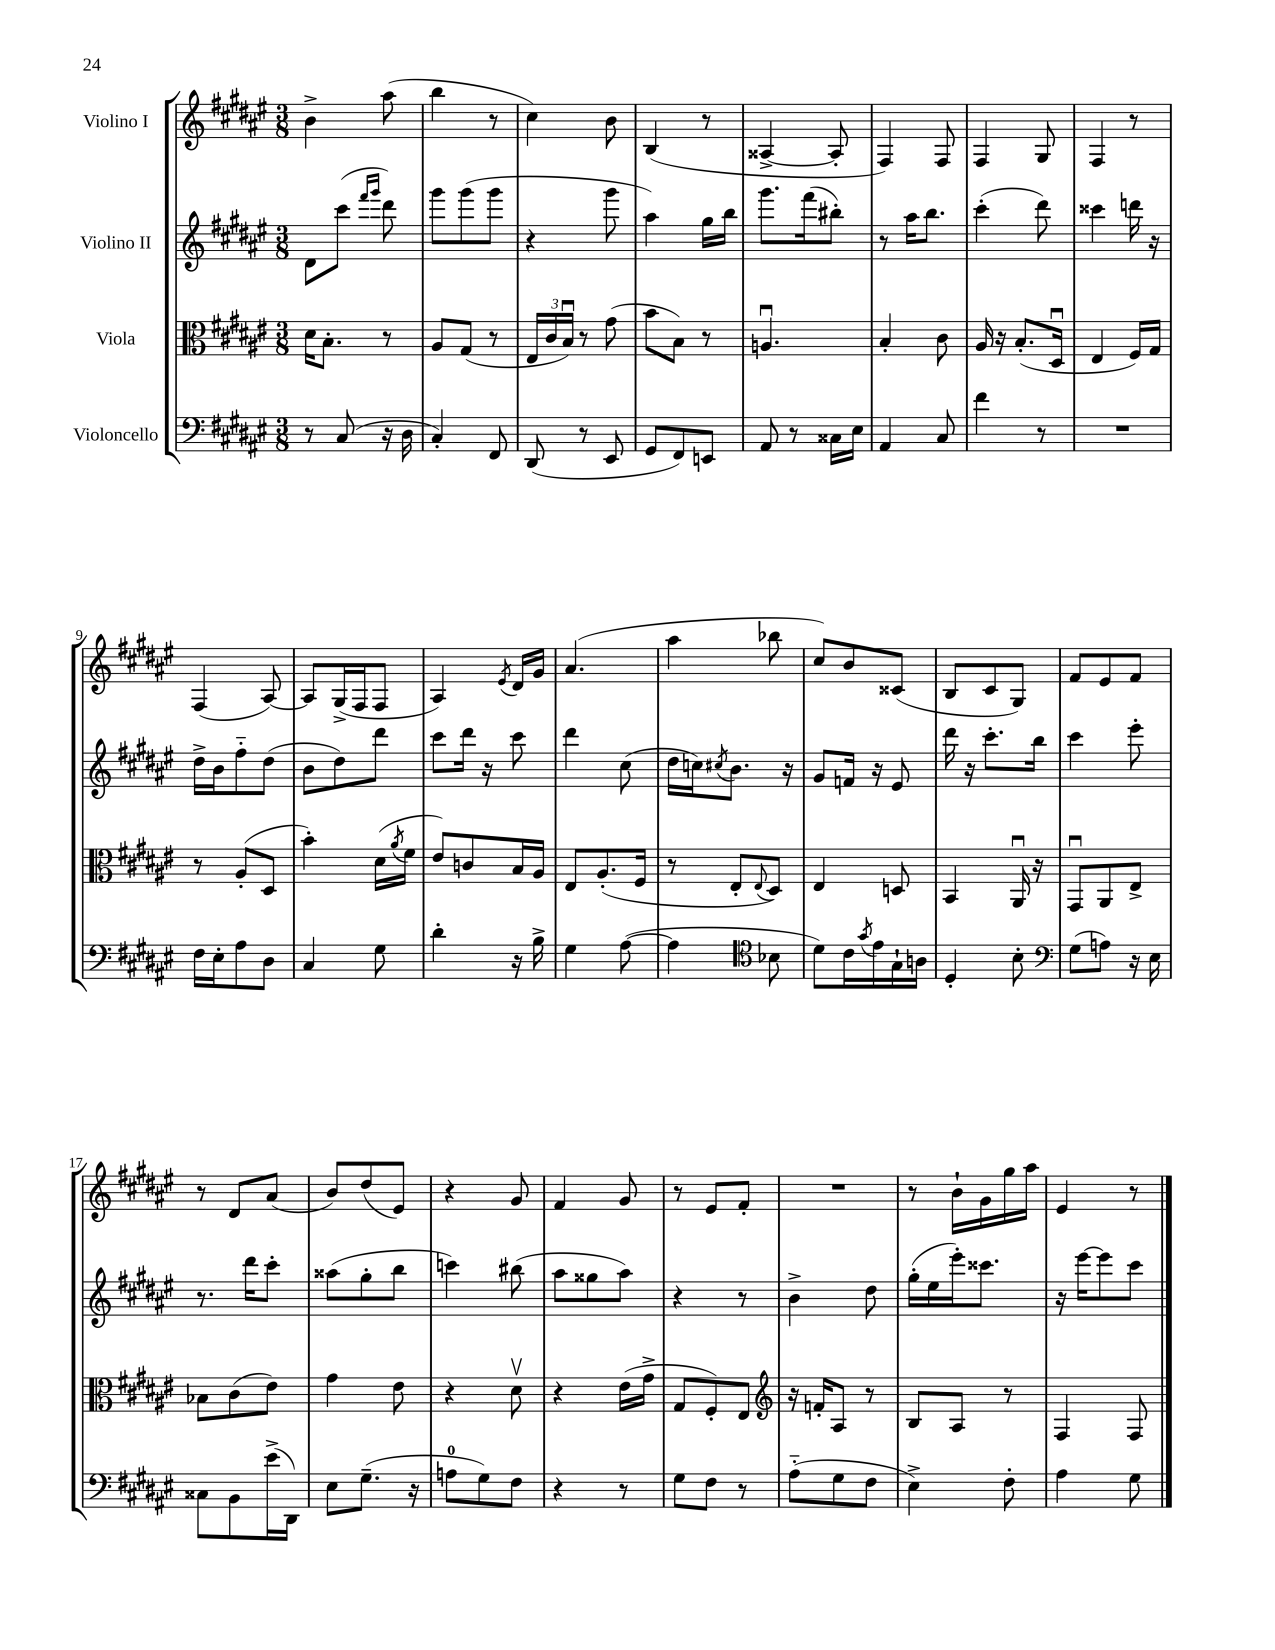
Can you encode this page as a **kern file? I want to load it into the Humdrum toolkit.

**kern	**kern	**kern	**kern
*part4	*part3	*part2	*part1
*staff4	*staff3	*staff2	*staff1
*I"Violoncello	*I"Viola	*I"Violino II	*I"Violino I
*clefF4	*clefC3	*clefG2	*clefG2
*k[f#c#g#d#a#e#]	*k[f#c#g#d#a#e#]	*k[f#c#g#d#a#e#]	*k[f#c#g#d#a#e#]
*M3/8	*M3/8	*M3/8	*M3/8
=1	=1	=1	=1
8r	16d#\KL	8d#\L	4b^\
.	8.B'\J	.	.
(8C#/	.	(8ccc#\J	.
.	.	16qqfff#/LL	.
.	.	16qqggg#/JJ	.
16r	8r	8ddd#\)	(8aa#\
16D#\	.	.	.
=2	=2	=2	=2
4C#'/)	8A#/L	8ggg#\L	4bb\
.	(8G#/J	(8ggg#\	.
8FF#/	8r	8ggg#\J	8r
=3	=3	=3	=3
(8DD#/	24E#/LL	4r	4cc#\)
.	24c#/	.	.
.	24Bu/JJ)	.	.
8r	8r	.	.
8EE#/	(8g#\	8ggg#\	8b\
=4	=4	=4	=4
8GG#/L	8b\L	4aa#\)	(4B/
8FF#/)	8B\J)	.	.
8EEn/J	8r	16gg#\LL	8r
.	.	16bb\JJ	.
=5	=5	=5	=5
8AA#/	4.Anu/	8.ggg#\L	[4A##X^/
8r	.	.	.
.	.	(16fff#\k	.
16C##X\LL	.	8bb#X'\J)	8A##'/]
16E#\JJ	.	.	.
=6	=6	=6	=6
4AA#/	4B'/	8r	4F#/)
.	.	16aa#\KL	.
.	.	8.bb\J	.
8C#/	8c#\	.	8F#/
=7	=7	=7	=7
4f#\	16A#/	(4ccc#'\	4F#/
.	16r	.	.
.	(8.B'/L	.	.
8r	.	8ddd#\)	8G#/
.	16D#u/Jk	.	.
=8	=8	=8	=8
4.r	4E#/	4ccc##X\	4F#/
.	16F#/LL)	16dddn\	8r
.	16G#/JJ	16r	.
!!LO:LB:g=z
=9	=9	=9	=9
16F#\LL	8r	16dd#^\LL	(4F#/
16E#'\J	.	16b\J	.
8A#\	(8A#'/L	8ff#\	.
8D#\J	8D#/J	(8dd#\J	[8A#/)
=10	=10	=10	=10
4C#/	4b'\)	8b\L	8A#/L]
.	.	8dd#\)	(16G#^/L
.	.	.	16F#/J
8G#\	(16d#\LL	8ddd#\J	8F#/J
.	8qa#/	.	.
.	16f#\JJ	.	.
=11	=11	=11	=11
4d#'\	8e#/L)	8ccc#\L	4A#/)
.	8cn/	16ddd#\Jk	.
.	.	16r	.
.	.	.	8qe#/
16r	16B/L	8ccc#\	16d#/LL
16B^\	16A#/JJ	.	16g#/JJ
=12	=12	=12	=12
4G#\	8E#/L	4ddd#\	(4.a#/
.	(8.A#'/	.	.
([8A#\	.	(8cc#\	.
.	16F#/Jk	.	.
=13	=13	=13	=13
4A#\]	8r	16dd#\LL	4aa#\
.	.	16ccn\J)	.
.	.	8qcc#X/	.
.	8E#'/L	8.b\J	.
*clefC4	*	*	*
.	8qqE#/	.	.
8B-X\	8D#/J)	.	8bb-X\
.	.	16r	.
=14	=14	=14	=14
8d#\L)	4E#/	8g#/L	8cc#/L)
16c#\L	.	16fn/Jk	8b/
8qg#/	.	.	.
16e#\	.	16r	.
16G#`\	8Dn/	8e#/	(8c##X/J
16An\JJ	.	.	.
=15	=15	=15	=15
4D#'/	4BB/	16ddd#\	8B/L
.	.	16r	.
.	.	8.ccc#'\L	8c#/
8B'\	16AA#u/	.	8G#/J)
.	16r	16bb\Jk	.
=16	=16	=16	=16
*clefF4	*	*	*
(8G#\L	8GG#u/L	4ccc#\	8f#/L
8An\J)	8AA#/	.	8e#/
16r	8E#^/J	8eee#'\	8f#/J
16E#\	.	.	.
!!LO:LB:g=z
=17	=17	=17	=17
8C##X\L	8B-X\L	8.r	8r
8BB\	(8c#\	.	8d#/L
.	.	16ddd#\KL	.
(16e#^\L	8e#\J)	8ccc#'\J	(8a#/J
16DD#\JJ)	.	.	.
=18	=18	=18	=18
8E#\L	4g#\	(8aa##X\L	8b/L)
(8.G#~\J	.	8gg#'\	(8dd#/
.	8e#\	8bb\J	8e#/J)
16r	.	.	.
=19	=19	=19	=19
8An\L	4r	4cccn\)	4r
8G#\)	.	.	.
8F#\J	8d#v\	(8bb#X\	8g#/
=20	=20	=20	=20
4r	4r	8aa#\L	4f#/
.	.	8gg##X\	.
8r	(16e#\LL	8aa#\J)	8g#/
.	16g#^\JJ	.	.
=21	=21	=21	=21
8G#\L	8G#/L	4r	8r
8F#\J	8F#'/)	.	8e#/L
8r	8E#/J	8r	8f#'/J
=22	=22	=22	=22
*	*clefG2	*	*
(8A#\L	16r	4b^\	4.r
.	16fn'/KL	.	.
8G#\	8A#/J	.	.
8F#\J	8r	8dd#\	.
=23	=23	=23	=23
4E#^\)	8B/L	(16gg#'\LL	8r
.	.	16ee#\	.
.	8A#/J	16eee#'\J)	16b`\LL
.	.	8.ccc##X\J	16g#\
8F#'\	8r	.	16gg#\
.	.	.	16aa#\JJ
=24	=24	=24	=24
4A#\	4F#/	16r	4e#/
.	.	[16eee#\KL	.
.	.	8eee#\]	.
8G#\	8F#/	8ccc#\J	8r
==	==	==	==
*-	*-	*-	*-
